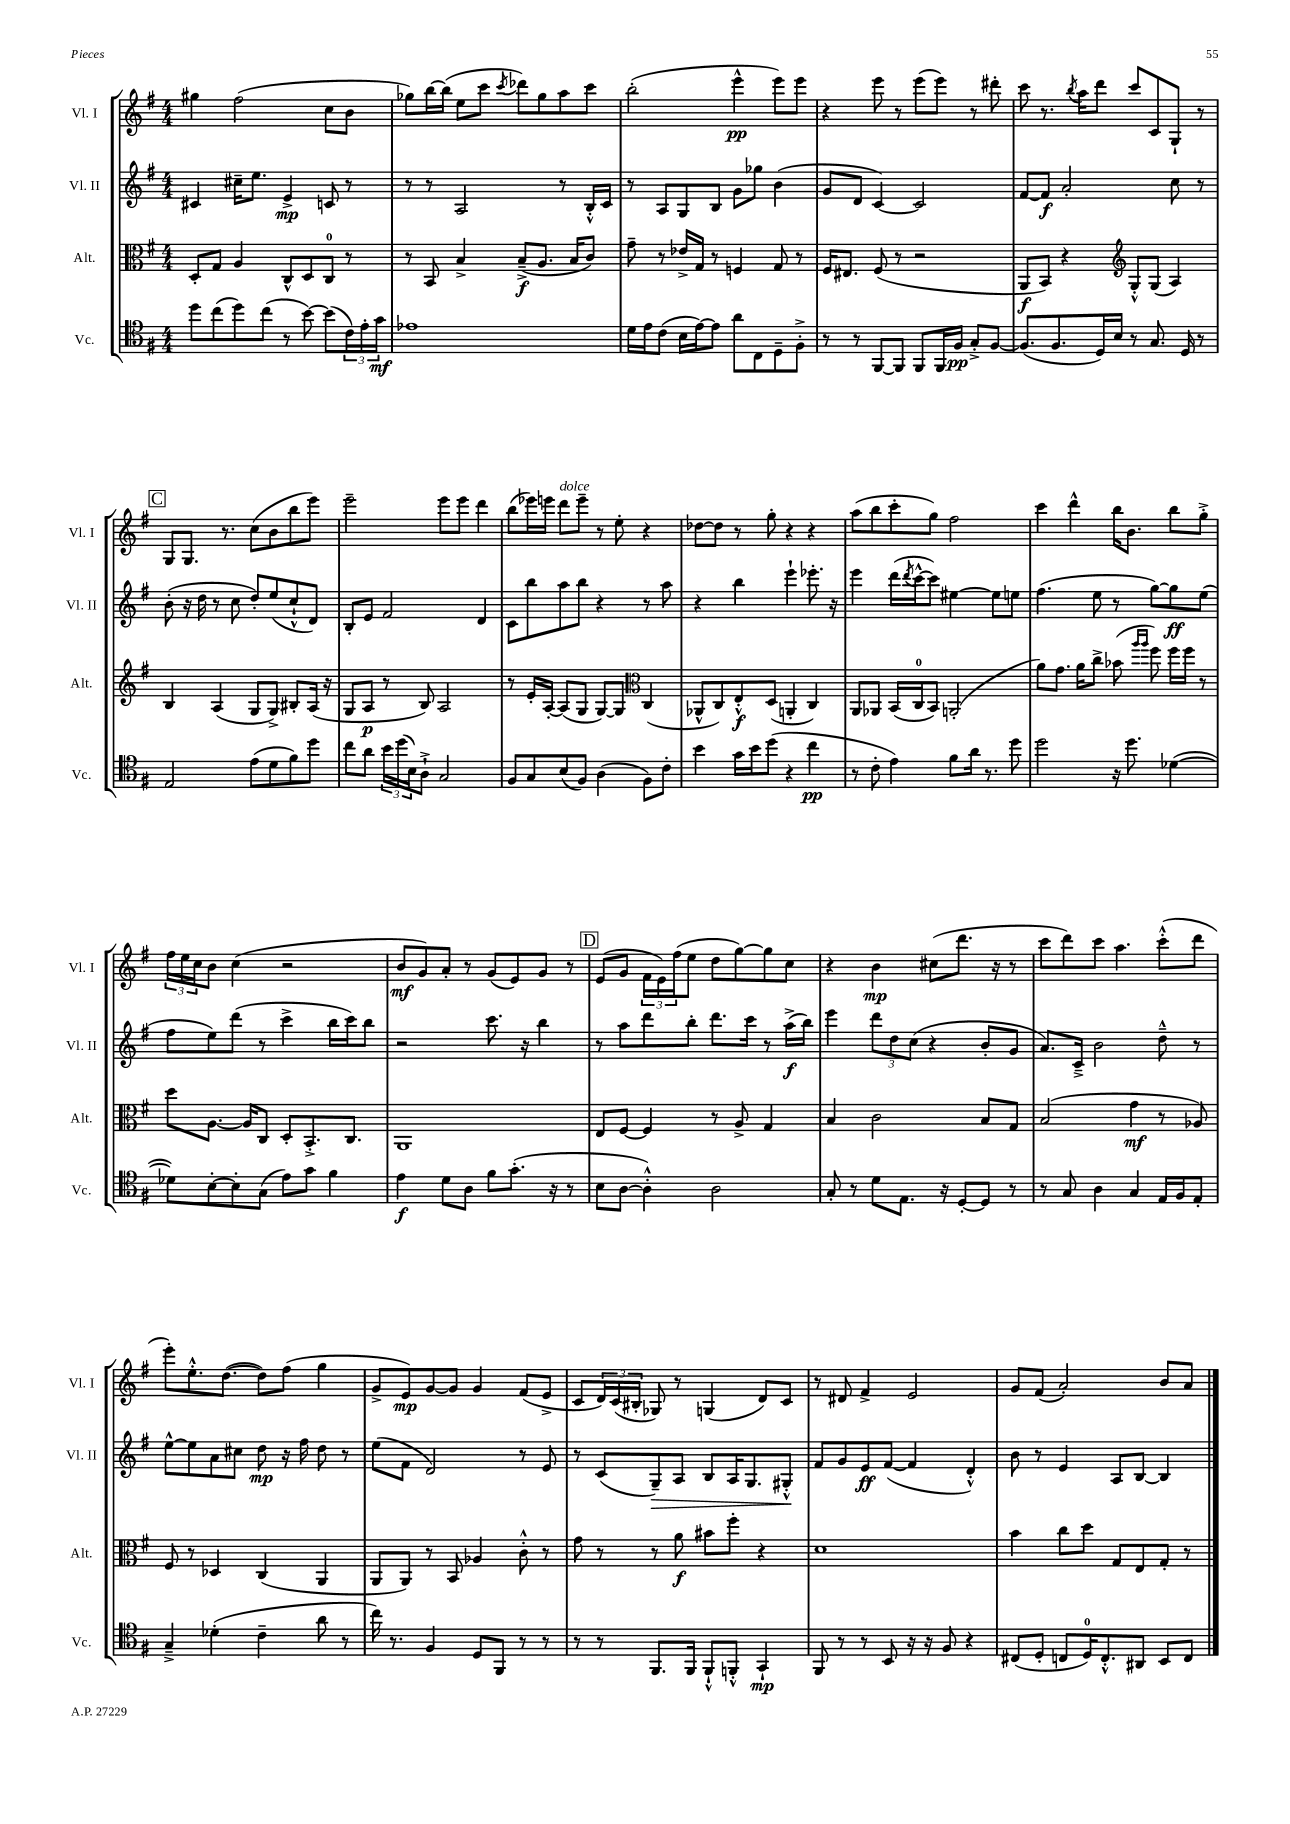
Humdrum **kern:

**kern	**kern	**kern	**kern
*staff4	*staff3	*staff2	*staff1
*clefC4	*clefC3	*clefG2	*clefG2
*k[f#]	*k[f#]	*k[f#]	*k[f#]
*M4/4	*M4/4	*M4/4	*M4/4
8dd\L	8D'/L	4c#/	4gg#\
(8cc\	8G/J	.	.
8dd\)	4A/	16cc#~\LK	(2ff#\
.	.	8.ee\J	.
(8cc\J	.	.	.
8r	8C^^/L	4e^/	.
[8b\)	8D/	.	.
(8b\]L	8C/J	8c/	8cc\L
24c\L)	8r	8r	8b\J
24e'\	.	.	.
24g\JJ	.	.	.
=	=	=	=
1e-	8r	8r	8gg-\L)
.	8BB/	8r	[16bb\L
.	.	.	(16bb\]JJ
.	4B^/	2A/	8ee\L
.	.	.	8ccc\J
.	.	.	8qccc/
.	(8B~^/L	.	8ddd-\L)
.	8.A/J	.	8gg-\
.	.	8r	8aa\
.	16B/LK	.	.
.	8c/J)	16B'^^/LL	8ccc\J
.	.	16c/JJ	.
=	=	=	=
16d\LL	8g~\	8r	(2bb'\
16e\J	.	.	.
(8c\J	8r	8A/L	.
16B\LL	16e-^/LL	8G/	.
[16e\J)	16G/JJ	.	.
8e\]J	8r	8B/J	.
8a\L	4F/	8g\L	4eee^^\
8C\	.	8gg-\J	.
8D~\	8G/	(4b\	8eee\L)
8F#'^\J	8r	.	8eee\J
=	=	=	=
8r	16F#/LK	8g/L	4r
.	8.E#/J	.	.
8r	.	8d/J	.
[8FF#/L	(8F#/	[4c/)	8eee\
8FF#/]J	8r	.	8r
8FF#/L	2r	2c/]	(8eee\L
16FF#/L	.	.	8eee\J)
16F#/JJ	.	.	.
8G'^/L	.	.	8r
[8F#/J	.	.	8ddd#'\
=	=	=	=
(8.F#/]L	8AA/L	[8f#/L	8ccc\
.	8BB/J)	8f#/]J	8.r
8.F#/	.	.	.
.	4r	2a'/	.
.	.	.	8qbb/
.	.	.	16aa\LK
16D/L)	.	.	8ddd\J
16B/JJ	.	.	.
*	*clefG2	*	*
8r	8G'^^/L	.	8ccc/L
8.G/	(8G/J	.	8c/
.	4A/)	8cc\	8G`/J
16D/	.	.	.
8r	.	8r	8r
=	=	=	=
2E/	4B/	(8b'\	8G/L
.	.	16r	8.G/J
.	.	16dd\	.
.	(4A/	8r	.
.	.	.	8.r
.	.	8cc\	.
(8e\L	8G/L	8dd'/L)	(8cc\L
8d\	8G^/J)	(8ee/	8b\
8f#\)	8B#'/L	8cc`^^/	8bb\
8dd\J	(16A/Jk	8d/J)	8eee\J)
.	16r	.	.
=	=	=	=
8cc\L	8G/L	8B'/L	2eee~\
8a\J	8A/J	8e/J	.
24b\LL	8r	2f#/	.
(24dd\	.	.	.
24B\J)	.	.	.
8A`^\J	8B/)	.	.
2G/	2A/	.	8eee\L
.	.	.	8eee\J
.	.	4d/	4ddd\
=	=	=	=
8F#/L	8r	8c\L	(8bb\L
8G/	16e'/LL	8bb\	16eee-\L)
.	[16A'/JJ	.	16eee\JJ
(8B/	(8A/]L	8aa\	8ddd\L
8F#/J)	8G/J	8bb\J	8eee~\J
(4A\	[8G/L)	4r	8r
.	8G/]J	.	8ee'\
*	*clefC3	*	*
8F#\L)	(4C/	8r	4r
8c'\J	.	8aa\	.
=	=	=	=
4b\	8AA-^^/L	4r	[8dd-\L
.	8C/)	.	8dd-\]J
16g\LL	8E'^^/	4bb\	8r
16b\J	.	.	.
(8dd\J	(8D/J	.	8gg'\
4r	4AA'/	4eee`\	4r
4cc\	4C/)	8.eee-'\	4r
.	.	16r	.
=	=	=	=
8r	8AA/L	4eee\	(8aa\L
8c'\	8AA-/J	.	8bb\
4e\)	(16BB/LL	(16ddd\LL	8ccc'\
.	.	8qddd/	.
.	16C/J	[16ccc^^\J	.
.	8BB/J)	8ccc\]J)	8gg\J)
8f#\L	(2AA'/	[4ee#\	2ff#\
16a\Jk	.	.	.
8.r	.	.	.
.	.	8ee#\]L	.
8dd\	.	8ee\J	.
=	=	=	=
2dd\	8a\L)	(4.ff#\	4ccc\
.	8.g\J	.	.
.	.	.	4ddd^^\
.	16a\LK	.	.
.	8cc^\J	8ee\	.
16r	(8b-\	8r	16bb\LK
8.dd\	.	.	8.b\J
.	16qqaa/LL	.	.
.	16qqaa/JJ	.	.
.	8ff#\)	[8gg\L)	.
([4d-\	16ff#\LL	8gg\]	8bb\L
.	16ff#\JJ	.	.
.	8r	(8ee\J	8gg'^\J
=	=	=	=
8d-\]L)	8dd\L	8ff#\L	24ff#\LL
.	.	.	24ee\
.	.	.	24cc\J
[8B'\	[8.A\J	8ee\)	8b\J
8B'\]	.	(8ddd\J	(4cc\
.	16A/]LK	.	.
(8G\J	8C/J	8r	.
8e\L)	8D'/L	4ccc^\	2r
8g\J	8.BB'^/	.	.
4f#\	.	16bb\LL	.
.	8.C/J	16ccc\J)	.
.	.	8bb\J	.
=	=	=	=
4e\	1AA	2r	8b/L
.	.	.	8g/)
8d\L	.	.	8a'/J
8A\J	.	.	8r
8f#\L	.	8.ccc\	(8g/L
(8.g'\J	.	.	8e/)
.	.	16r	.
.	.	4bb\	8g/J
16r	.	.	.
8r	.	.	8r
=	=	=	=
8B\L	8E/L	8r	(8e/L
[8A\J	[8F#/J	8aa\L	8g/J
4A'^^\])	4F#/]	8ddd\	24f#\LL
.	.	.	24e\)
.	.	.	(24ff#\J
.	.	8bb'\J	8ee\J
2A\	8r	8.ddd\L	8dd\L
.	8A^/	.	[8gg\)
.	.	16ccc\Jk	.
.	4G/	8r	8gg\]
.	.	(16aa^\LL	8cc\J
.	.	16bb\JJ)	.
=	=	=	=
8G'/	4B/	4eee\	4r
8r	.	.	.
8d\L	2c\	12ddd\L	4b\
.	.	12dd\	.
8.E\J	.	.	.
.	.	(12cc\J	.
.	.	4r	(8cc#\L
16r	.	.	.
[8D'/L	.	.	8.ddd\J
8D/]J	8B/L	8b'/L	.
.	.	.	16r
8r	8G/J	8g/J	8r
=	=	=	=
8r	(2B/	8.a/L)	8ccc\L
8G/	.	.	8ddd\)
.	.	16c~^/Jk	.
4A\	.	2b\	8ccc\J
.	.	.	4.aa\
4G/	4g\	.	.
16E/LL	8r	8dd~^^\	(8ccc'^^\L
16F#/J	.	.	.
8E'/J	8A-/)	8r	8ddd\J
=	=	=	=
4G~^/	8F#/	[8ee^^\L	8eee'\L)
.	8r	8ee\]	8.ee'^^\
(4d-'\	4D-/	8a\	.
.	.	.	([8.dd\J
.	.	8cc#\J	.
4c~\	(4C/	8dd\	8dd\]L)
.	.	16r	(8ff#\J
.	.	16ff#\	.
8a\	4AA/	8dd\	4gg\
8r	.	8r	.
=	=	=	=
16cc\)	8AA/L	(8ee\L	8g^/L
8.r	.	.	.
.	8AA/J)	8f#\J	8e/)
4F#/	8r	2d/)	[8g/
.	8BB/	.	8g/]J
8D/L	4A-/	.	4g/
8FF#/J	.	.	.
8r	8c'^^\	8r	(8f#/L
8r	8r	8e/	8e^/J
=	=	=	=
8r	8g\	8r	8c/L
8r	8r	(8c/L	24d/L)
.	.	.	(24c/
.	.	.	24B#'/JJ
8.FF#/L	8r	8G~/)	8G-/)
.	8a\	8A/J	8r
16FF#/Jk	.	.	.
8FF#`^^/L	8b#\L	8B/L	(4G/
8FF'^^/J	8ff#'\J	16A/K	.
.	.	8.G/	.
4GG`/	4r	.	8d/L)
.	.	8G#'^^/J	8c/J
=	=	=	=
8FF#/	1d	8f#/L	8r
8r	.	8g/	8d#/
8r	.	8e/	4f#^/
8BB/	.	([8f#/J	.
16r	.	4f#/]	2e/
16r	.	.	.
8F#/	.	.	.
4r	.	4d'^^/)	.
=	=	=	=
(8C#/L	4b\	8b\	8g/L
8D'/J	.	8r	(8f#/J
8C/L	8cc\L	4e/	2a'/)
16D/K)	8dd\J	.	.
8.C'^^/	.	.	.
.	8G/L	8A/L	.
8AA#/J	8E/	[8B/J	.
8BB/L	8G'/J	4B/]	8b/L
8C/J	8r	.	8a/J
==	==	==	==
*-	*-	*-	*-
